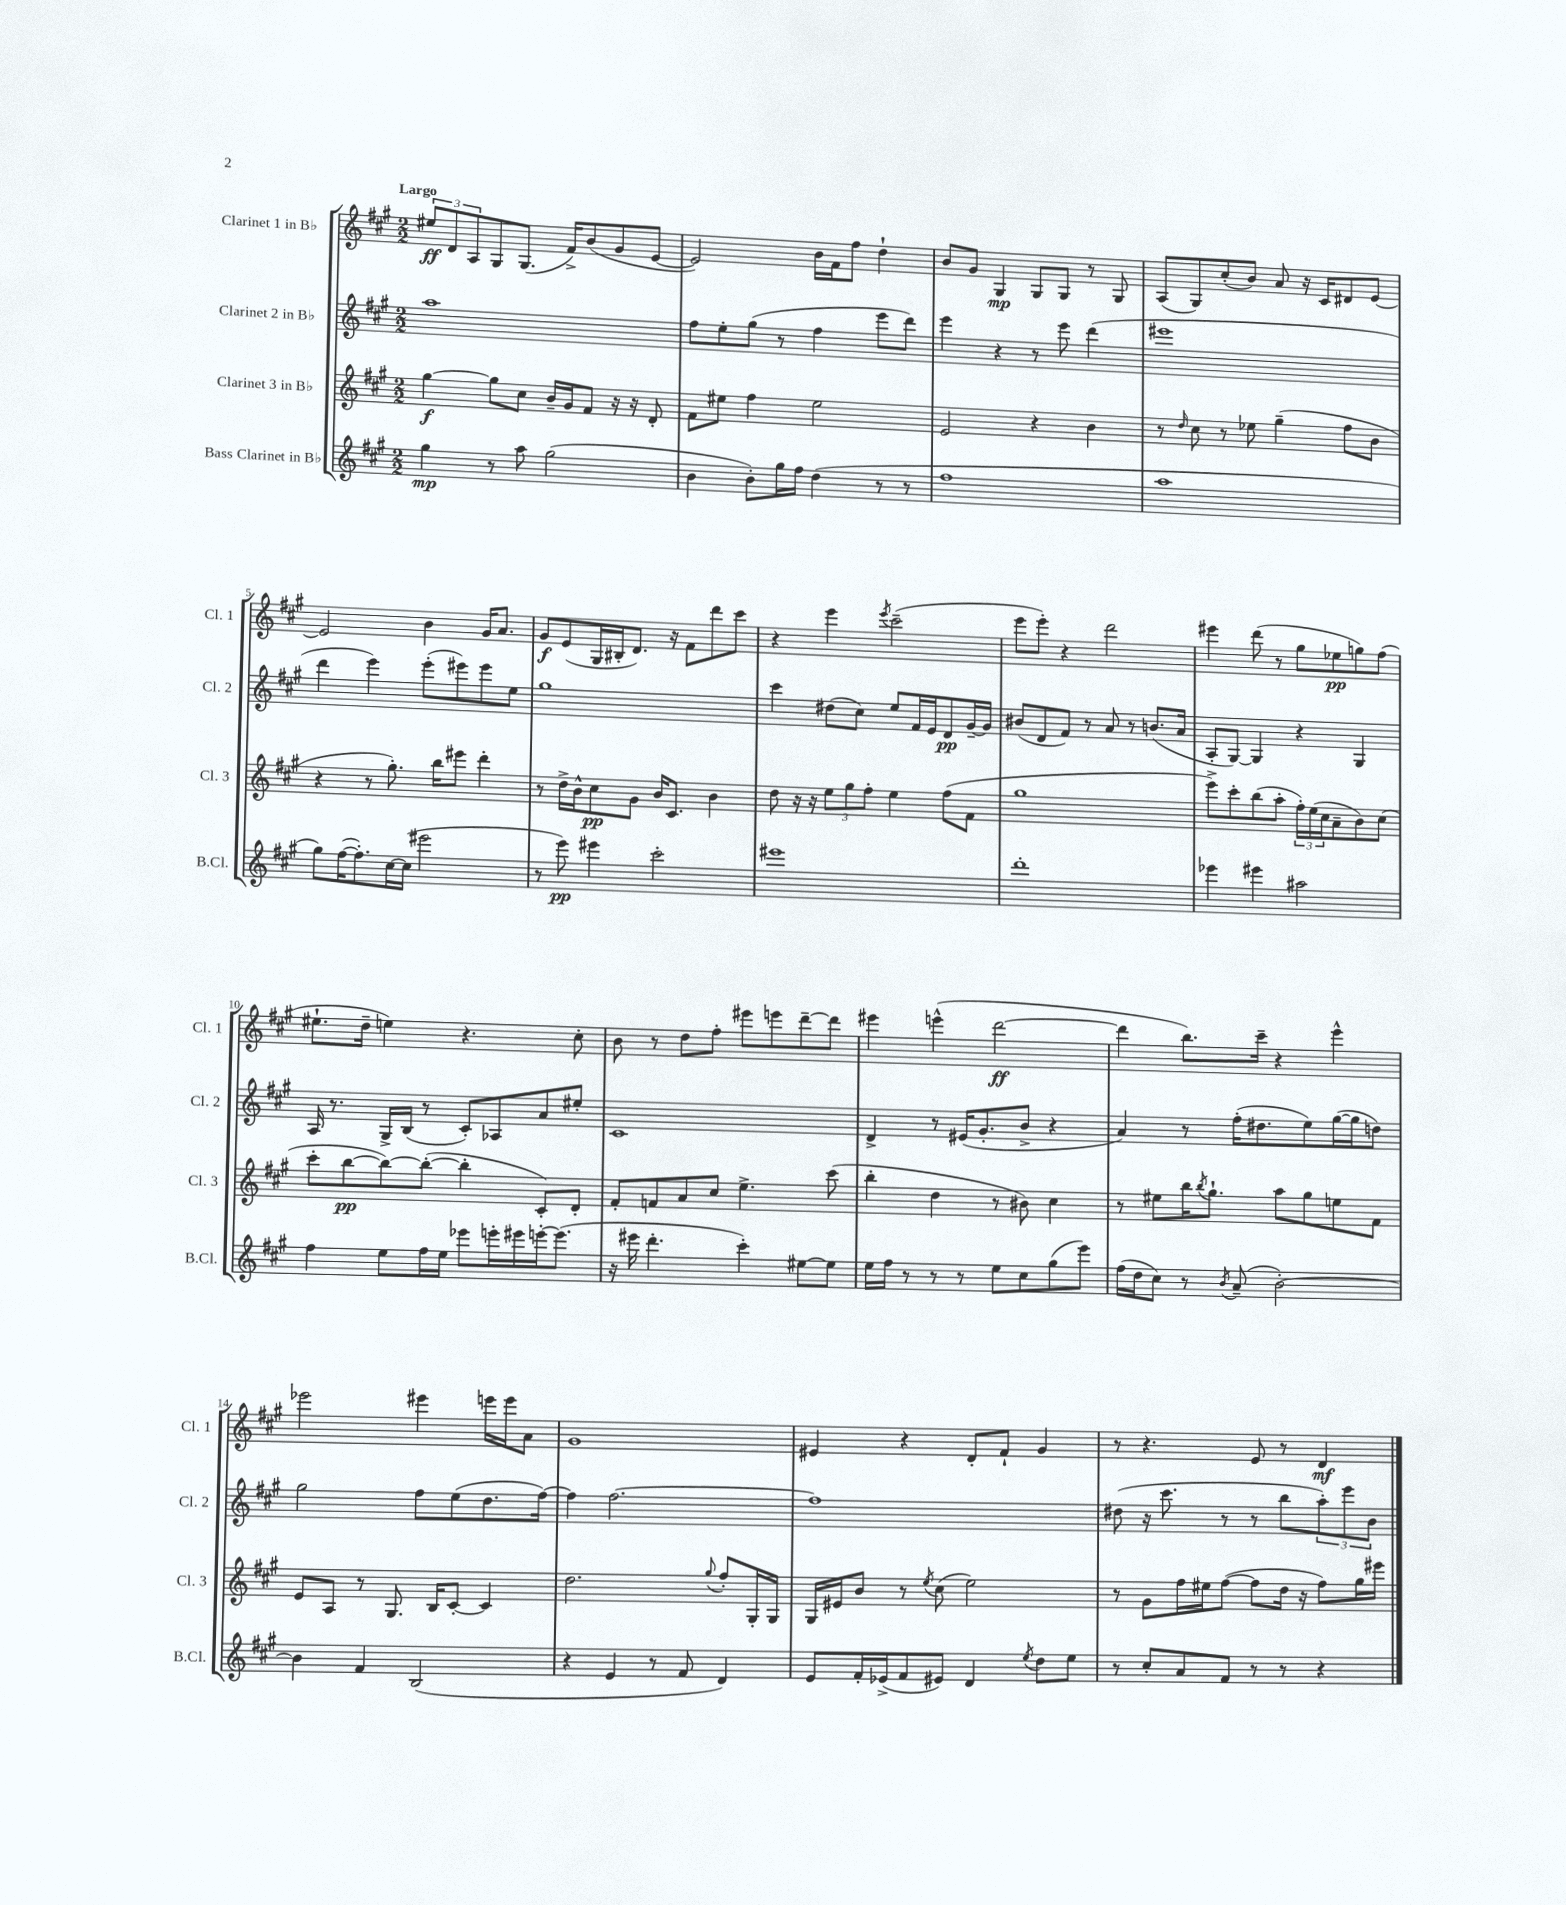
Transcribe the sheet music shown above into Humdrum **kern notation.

**kern	**kern	**kern	**kern
*staff4	*staff3	*staff2	*staff1
*clefG2	*clefG2	*clefG2	*clefG2
*k[f#c#g#]	*k[f#c#g#]	*k[f#c#g#]	*k[f#c#g#]
*M2/2	*M2/2	*M2/2	*M2/2
4gg#\	[4gg#\	1aa	12ee#/L
.	.	.	12d/
.	.	.	12A/
8r	8gg#\]L	.	8G#/
8aa\	8cc#\J	.	(8.G#/J
(2gg#\	16b~/LL	.	.
.	16g#/J	.	16f#^/LK)
.	8f#/J	.	(8b/
.	16r	.	8g#/
.	16r	.	.
.	8d'/	.	[8e/J
=	=	=	=
4b\	8f#\L	8ff#\L	2e/])
.	8ee#\J	8ee'\	.
8b'\L)	4ff#\	(8gg#\J	.
16gg#\L	.	8r	.
16ff#\JJ	.	.	.
(4dd\	2ee#\	4ff#\	16b\LL
.	.	.	16f#\J
.	.	.	8ff#\J
8r	.	8eee\L	4dd`\
8r	.	8ddd\J)	.
=	=	=	=
1ff#	2e/	4eee\	8b/L
.	.	.	8g#/J
.	.	4r	4G#/
.	4r	8r	8G#/L
.	.	8eee\	8G#/J
.	4b\	(4ddd\	8r
.	.	.	8G#/
=	=	=	=
1aa	8r	1eee#	(8A/L
.	16qqdd/	.	.
.	8cc#\	.	8G#/)
.	8r	.	(8cc#'/
.	8ee-\	.	8b/J)
.	(4gg#~\	.	8a/
.	.	.	16r
.	.	.	16c#/LK
.	8ff#\L	.	8d#/
.	8b\J	.	[8e/J
=	=	=	=
8gg#\L)	4r	4ddd\	2e/]
([16ff#\K	.	.	.
8.ff#'\])	.	.	.
.	8r	4eee\)	.
[16cc#\L	8.gg#'\)	.	.
(16cc#\]JJ	.	.	.
2eee#\	.	(8eee'\L	4b\
.	16bb\LK	.	.
.	8eee#\J	8eee#\)	.
.	4ddd'\	8eee#\	16g#/LK
.	.	.	8.a/J
.	.	8ee\J	.
=	=	=	=
8r	8r	1gg#	8g#/L
8eee\)	16dd^\LL	.	(8e/
.	16b^^\J	.	.
4eee#\	8cc#\	.	16G#/L
.	.	.	16B#'/J
.	8g#\J	.	8.d/J)
2ccc#'\	16b/LK	.	.
.	8.c#/J	.	16r
.	.	.	8f#\L
.	4b\	.	8ddd\
.	.	.	8ccc#\J
=	=	=	=
1eee#	8dd\	4ccc#\	4r
.	16r	.	.
.	16r	.	.
.	12ee\L	(8dd#\L	4eee\
.	12gg#\	.	.
.	.	8cc#\J)	.
.	12ff#'\J	.	.
.	.	.	8qeee/
.	4ee\	8ee/L	(2ccc#~\
.	.	16f#/L	.
.	.	16e/J	.
.	(8ff#\L	8d/	.
.	8f#\J	[16g#~/L	.
.	.	16g#/]JJ	.
=	=	=	=
1ddd'	1gg#	(8b#/L	8eee\L
.	.	8d/	8eee'\J)
.	.	8f#/J)	4r
.	.	8r	.
.	.	8a/	2ddd\
.	.	8r	.
.	.	(8.b/L	.
.	.	16a/Jk	.
=	=	=	=
4eee-\	8eee^\L)	8A'/L	4eee#\
.	8ccc#'\	[8G#/J)	.
4eee#\	(8bb\	4G#/]	(8ddd\
.	8aa'\J	.	8r
2aa#\	24ff#'\LL)	4r	8gg#\L
.	(24ee\	.	.
.	24cc#\J	.	.
.	8a~\	.	8ee-\
.	8b\)	4G#/	8gg\)
.	(8cc#\J	.	(8ff#\J
=	=	=	=
4ff#\	8ccc#'\L	16A/	8.ee#`\L
.	.	8.r	.
.	[8bb\	.	.
.	.	.	16dd~\Jk
8ee\L	8bb\_)	16G#^/LL	4ee\)
.	.	(16B/JJ	.
16ff#\L	(8bb'\_J	8r	.
16ee\JJ	.	.	.
8eee-\L	4bb'\]	8c#'/L)	4.r
16eee'\L	.	8A-/	.
16eee#\	.	.	.
[16eee'\J	8c#'/L)	8a/	.
(8.eee\]J	.	.	.
.	8d'/J	8ee#'/J	8cc#'\
=	=	=	=
16r	8f#'/L	1c#	8b\
16eee#\	.	.	.
4.ddd'\	8f/	.	8r
.	8a/	.	8dd\L
.	8cc#/J	.	8ff#'\J
4ccc#'\)	4.ee^\	.	8eee#\L
.	.	.	8eee\
[8ee#\L	.	.	[8ddd~\
8ee#\]J	(8ccc#\	.	8ddd\]J
=	=	=	=
16ee\LL	4bb'\	4d^/	4eee#\
16ff#\JJ	.	.	.
8r	.	.	.
8r	4dd\	8r	(4eee^^\
8r	.	(16e#/LK	.
.	.	8.g#'/	.
8ee\L	8r	.	[2ddd\
8cc#\	8b#\)	8b^/J	.
(8gg#\	4cc#\	4r	.
8eee\J)	.	.	.
=	=	=	=
(16ff#\LL	8r	4a/)	4ddd\]
16dd\J	.	.	.
8cc#\J)	8ee#\L	.	.
8r	16bb\K	8r	8.bb\L)
.	8qbb/	.	.
.	8.gg#`\J	.	.
8qb/	.	.	.
(8a~/	.	(16ff#'\LK	.
.	.	8.dd#\	16ccc#~\Jk
[2b'\)	8aa\L	.	4r
.	8gg#\	8ee\)	.
.	8ee\	([16gg#\L	4eee^^\
.	.	16gg#\]J	.
.	8f#\J	8dd\J)	.
=	=	=	=
4b\]	8e/L	2gg#\	2eee-\
.	8A/J	.	.
4f#/	8r	.	.
.	8.G#/	.	.
(2B/	.	8ff#\L	4eee#\
.	16B/LK	.	.
.	[8c#'/J	(8ee\	.
.	4c#/]	8.dd\	16eee\LL
.	.	.	16eee\J
.	.	.	8a\J
.	.	[16ff#\Jk)	.
=	=	=	=
4r	2.dd\	4ff#\]	1g#
4e/	.	[2.ff#\	.
8r	.	.	.
8f#/	.	.	.
.	8qqgg#/	.	.
4d/)	8ff#'/L	.	.
.	16G#'/L	.	.
.	16G#/JJ	.	.
=	=	=	=
8e/L	16G#/LL	1ff#]	4e#/
.	16e#/J	.	.
16f#'/L	8b/J	.	.
(16e-^/J	.	.	.
8f#/	8r	.	4r
.	8qee/	.	.
8e#/J)	(8cc#\	.	.
4d/	2ee\)	.	8d'/L
.	.	.	8f#`/J
8qee/	.	.	.
8dd\L	.	.	4g#/
8ee\J	.	.	.
=	=	=	=
8r	8r	(8dd#\	8r
8cc#'/L	8g#\L	16r	4.r
.	.	8.ccc#\	.
8a/	16ff#\L	.	.
.	16ee#\J	.	.
8f#/J	([8ff#\J	8r	.
8r	8ff#\]L	8r	8e/
8r	16dd\Jk	8bb\L	8r
.	16r	.	.
4r	8ff#\L)	12aa'\)	4d/
.	.	12eee\	.
.	16gg#\L	.	.
.	.	12b\J	.
.	16eee#\JJ	.	.
==	==	==	==
*-	*-	*-	*-
